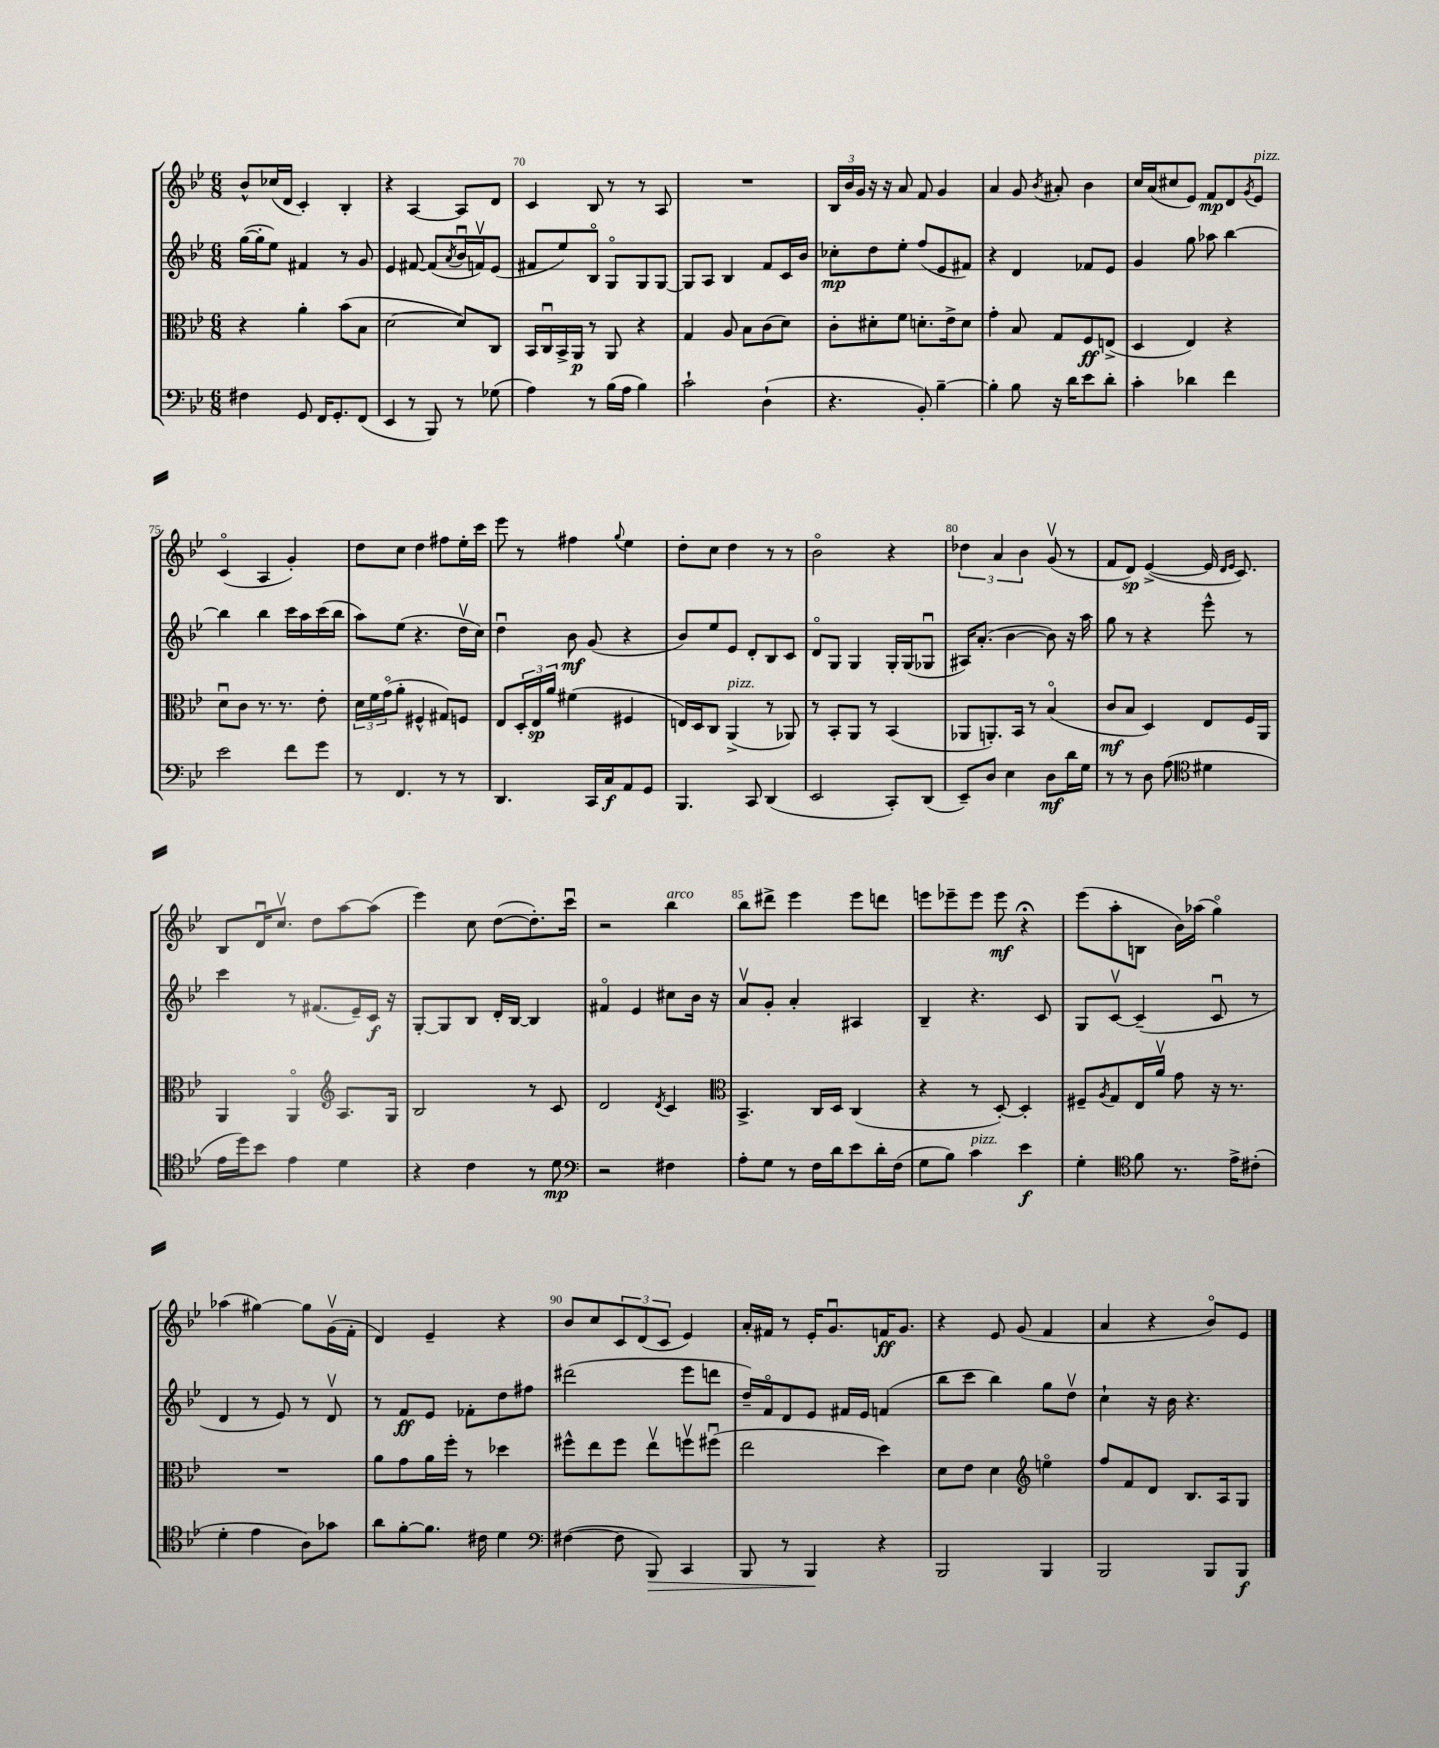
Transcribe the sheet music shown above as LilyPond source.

<<
\new StaffGroup <<
\new Staff = "s0" {
    \clef treble \key bes \major \numericTimeSignature \time 6/8
    bes'8-^ ces''16( d'16 c'4-.) bes4-. |
    r4 a4~ a8 d'8 |
    c'4 bes8 r8 r8 a8 |
    R2. |
    \tuplet 3/2 { bes16 bes'16 g'16 } r16 r16 a'8 f'8 g'4 |
    a'4 g'8 \acciaccatura { bes'8 } ais'8-. bes'4 |
    c''16 a'16( cis''8 ees'8) f'8\mp d'8 \acciaccatura { g'8 } ees'8^\markup { \italic "pizz." } |
    c'4\flageolet( a4 g'4-.) |
    d''8 c''8 d''4 fis''8 ees''16-. c'''16 |
    ees'''8 r8 fis''4 \appoggiatura { g''8 } ees''4 |
    d''8-. c''8 d''4 r8 r8 |
    bes'2\flageolet r4 |
    \tuplet 3/2 { des''4 a'4 bes'4 } g'8\upbow( r8 |
    f'8 d'8\sp) ees'4~->( ees'16 \grace { d'16 ees'16 } c'8.) |
    bes8 d'16\downbow c''8.\upbow d''8 a''8~ a''8( |
    ees'''4) c''8 d''8~( d''8.-.) c'''16\downbow |
    r2 bes''4^\markup { \italic "arco" } |
    bes''8 dis'''8-> ees'''4 ees'''8 d'''8 |
    e'''8 ees'''8-- ees'''8 ees'''8\mf r4\fermata |
    ees'''8( a''8-. b8 bes'16) aes''16( g''4\flageolet) |
    aes''4( gis''4~) gis''8 g'16\upbow( f'16-. |
    d'4) ees'4-- r4 |
    bes'8 c''8 \tuplet 3/2 { c'8 d'8( c'8 } ees'4) |
    a'16-. fis'16 r8 ees'16-. g'8.\downbow f'16\ff g'8. |
    r4 ees'8 g'8( f'4 |
    a'4 r4 bes'8\flageolet) ees'8 \bar "|." |
}
\new Staff = "s1" {
    \clef treble \key bes \major \numericTimeSignature \time 6/8
    g''16~( g''16-. ees''8) fis'4 r8 g'8 |
    ees'4 fis'8~ fis'8( \acciaccatura { a'8 } bes'16\downbow f'16\upbow) ees'8( |
    fis'8 ees''8) bes8\flageolet g8\flageolet g8 g8~ |
    g8 a8 bes4 f'8 c'16 bes'16 |
    ces''8-.\mp d''8 ees''8-. f''8( ees'8 fis'8) |
    r4 d'4 fes'8 ees'8 |
    g'4 g''8 aes''8 bes''4~ |
    bes''4 bes''4 c'''16 a''16 c'''16( bes''16 |
    a''8) ees''8( r4. d''16\upbow c''16) |
    d''4\downbow bes'8\mf g'8( r4 |
    bes'8) ees''8 ees'8 d'8-. bes8 c'8 |
    d'8\flageolet g8 g4 g16-. g16( ges8\downbow |
    ais16) a'8.-.( bes'4~ bes'8) r16 a''16 |
    g''8 r8 r4 ees'''8-^ r8 |
    c'''4 r8 fis'8.( ees'16--) c'16\f r16 |
    g8~-. g8 bes8 d'16-. bes16~ bes4 |
    fis'4\flageolet ees'4 cis''8 bes'16 r16 |
    a'8\upbow g'8-. a'4-. ais4 |
    bes4-- r4. c'8 |
    g8 c'8~\upbow c'4--( c'8\downbow r8 |
    d'4 r8 ees'8) r8 d'8\upbow |
    r8 f'8\ff ees'8 fes'8-. d''8 fis''8 |
    dis'''2( ees'''8 d'''8 |
    d''16--) f'16\flageolet d'8 ees'8 fis'16 ees'16 f'4( |
    bes''8 c'''8 bes''4) g''8 d''8\upbow |
    c''4-! r16 bes'16 r4. \bar "|." |
}
\new Staff = "s2" {
    \clef alto \key bes \major \numericTimeSignature \time 6/8
    r4 a'4-. bes'8( bes8 |
    d'2~ d'8) c8 |
    bes,16 c16\downbow bes,16-> a,16\p r8 a,8 r4 |
    g4 a8 bes8 c'8( d'8) |
    c'8-. dis'8-. f'8 d'8.-. ees'16-> d'8 |
    g'4-. bes8 g8 f8\ff e8->( |
    d4 ees4) r4 |
    d'8\downbow c'8 r8. r8. ees'8-. |
    \tuplet 3/2 { d'16 f'16 g'16\flageolet( } a'8-. fis4-^ gis8) f8 |
    ees8 \tuplet 3/2 { d16-. ees16\sp a'16 } fis'4( fis4 |
    e16) d16 c8 a,4->^\markup { \italic "pizz." }( r8 aes,8) |
    r8 bes,8-. a,8 r8 bes,4( |
    aes,8 a,8.-.) bes,16 r8 bes4\flageolet( |
    c'8\mf bes8 d4) ees8 f16 a,16 |
    a,4 a,4\flageolet \clef treble a8. g16 |
    bes2 r8 c'8 |
    d'2 \acciaccatura { d'8 } c'4 |
    \clef alto bes,4.-> c16 d16 c4( |
    r4 r8 d8~-.) d4-. |
    fis8-- \acciaccatura { a8 } g8 ees16 a'16\upbow g'8 r16 r8. |
    R2. |
    a'8 g'8 a'16 f''16-. r8 des''4 |
    fis''8-^ ees''8 fis''8 ees''8\upbow f''8\upbow fis''8\downbow( |
    ees''2 d''4) |
    d'8 ees'8 d'4 \clef treble e''4\flageolet |
    f''8 f'8 d'8 bes8. a16 g8 \bar "|." |
}
\new Staff = "s3" {
    \clef bass \key bes \major \numericTimeSignature \time 6/8
    fis4 g,8 f,16 g,8.-. f,8( |
    ees,4 r8 bes,,8) r8 ges8( |
    a4) r8 bes16( a16 bes4) |
    c'2-! d4-!( |
    r4. bes,8-.) bes4~-- |
    bes4-. bes8 r16 d'16 ees'8 d'8-. |
    c'4-. des'4 f'4 |
    ees'2 f'8 g'8 |
    r8 f,4. r8 r8 |
    d,4. c,16 c16\f a,8 g,8 |
    bes,,4. c,8 d,4( |
    ees,2 c,8-.) d,8( |
    ees,8--) d8 ees4 d8\mf d'16 g16 |
    r8 r8 d8 a8( \clef tenor dis'4 |
    ees'16 d''16) bes'8 ees'4 d'4 |
    r4 c'4 r8 d'8\mp |
    \clef bass r2 fis4 |
    a8-. g8 r8 f16 d'16 ees'8 d'16-. f16( |
    g8 bes8) c'4^\markup { \italic "pizz." } ees'4\f |
    g4-. \clef tenor f'8 r8. ees'16-> cis'8-.( |
    d'4-. ees'4 a8) ges'8 |
    a'8 f'8~-. f'8. cis'16 d'4 |
    \clef bass fis4~( fis8 bes,,8\>) c,4 |
    bes,,8 r8 bes,,4\! r4 |
    bes,,2 bes,,4 |
    bes,,2 bes,,8 bes,,8\f \bar "|." |
}
>>
>>
\layout { \context { \Score currentBarNumber = #68 \override BarNumber.break-visibility = ##(#f #t #t) barNumberVisibility = #(every-nth-bar-number-visible 5) } }
